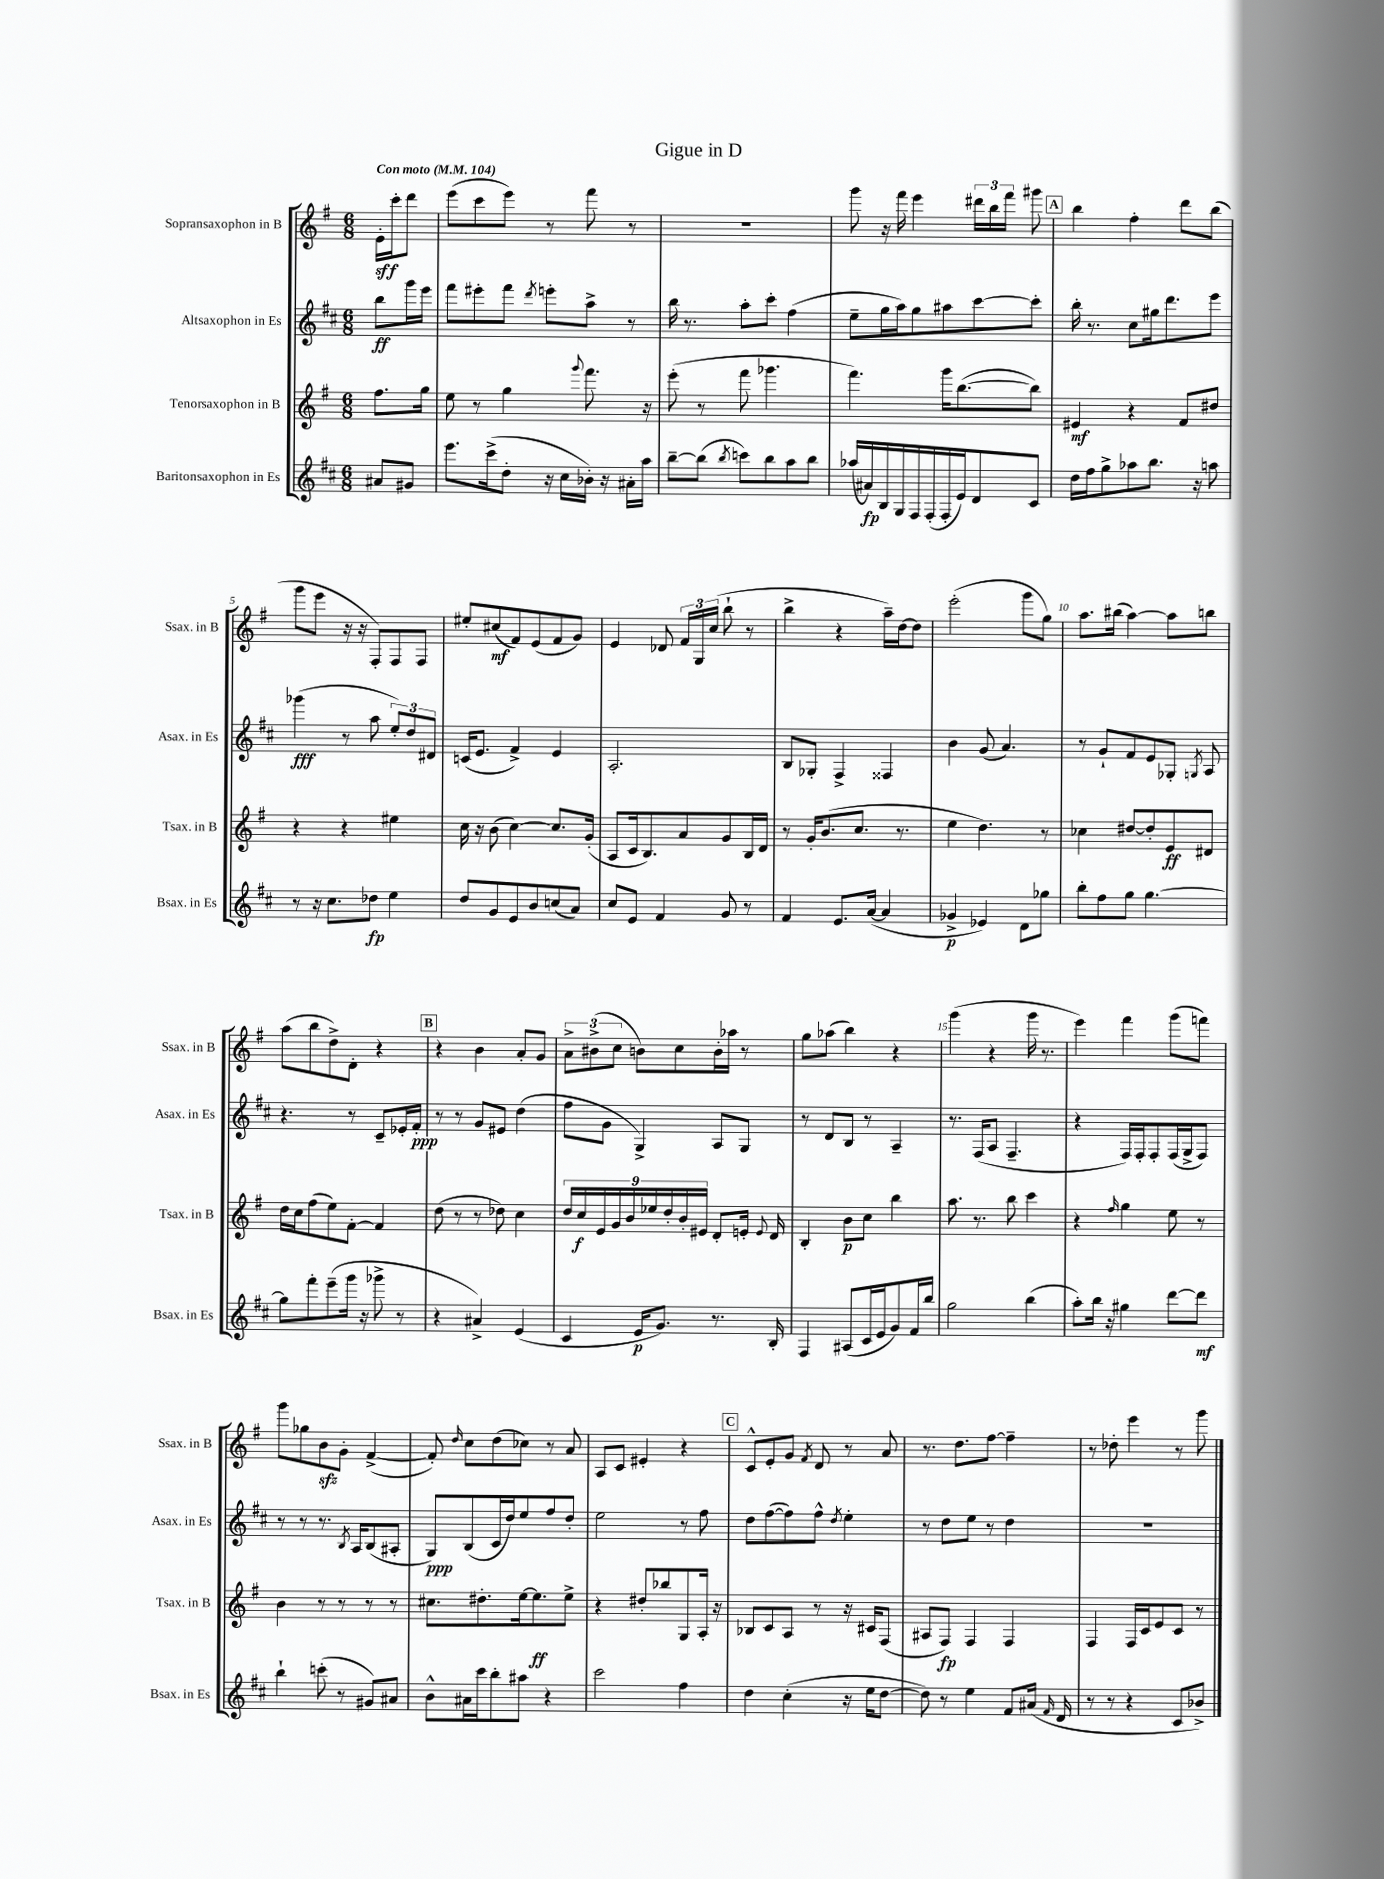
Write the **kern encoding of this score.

**kern	**kern	**kern	**kern
*staff4	*staff3	*staff2	*staff1
*clefG2	*clefG2	*clefG2	*clefG2
*k[f#c#]	*k[f#]	*k[f#c#]	*k[f#]
*M6/8	*M6/8	*M6/8	*M6/8
*MM104	*MM104	*MM104	*MM104
8a#/L	8.ff#\L	8bb\L	16e'\LL
.	.	.	16ccc'\J
8g#/J	.	16ggg\L	8ddd\J
.	16gg\Jk	16eee\JJ	.
=	=	=	=
8.eee\L	8ee\	8fff#\L	(8eee\L
.	8r	8eee#'\	8ccc\
(16ccc#^\k	.	.	.
8dd'\J	4gg\	8fff#\J	8eee\J)
.	.	8qddd/	.
16r	.	8eee'\L	8r
16cc#\LL	.	.	.
.	8qqggg/	.	.
16b-'\JJ)	8.fff#\	8aa^\J	8fff#\
16r	.	.	.
16a#'\LL	.	8r	8r
16aa\JJ	16r	.	.
=	=	=	=
[8bb~\L	(8eee'\	16bb\	2.r
.	.	8.r	.
(8bb\]J	8r	.	.
8qbb/	.	.	.
8ccc\L)	8fff#\	8aa'\L	.
8bb\	4.ggg-\	8ccc#'\J	.
8aa\	.	(4ff#\	.
8bb\J	.	.	.
=	=	=	=
(16aa-/LL	4.fff#\)	8ee~\L	8ggg\
16a#/)	.	.	.
16B/	.	16gg\L	16r
16G/	.	16aa\J)	16fff#\
16F#/	.	8gg\	4eee\
(16F#'/	.	.	.
16F#'/	16ggg\LK	8aa#\	.
16e/J)	([8.bb\	.	.
8d/	.	[8ccc#\	24ddd#\LL
.	.	.	24bb\
.	.	.	24fff#\JJ
8c#/J	8bb\]J)	8ccc#'\]J	8ggg#\
=	=	=	=
16dd\LL	4e#/	16bb'\	4bb\
16ff#\J	.	8.r	.
8gg^\	.	.	.
8aa-\	4r	8cc#\L	4ff#'\
8.bb\J	.	16gg#\k	.
.	.	8.ddd\	.
.	8f#/L	.	8ddd\L
16r	.	.	.
8aa\	8dd#/J	8eee\J	(8bb\J
=	=	=	=
8r	4r	(4ggg-\	8ggg\L
16r	.	.	8eee\J
8.cc#\L	.	.	.
.	4r	8r	16r
.	.	.	16r
8dd-\J	.	8aa\	8F#'/L)
4ee\	4ee#\	12ee'/L)	8F#/
.	.	12dd/	.
.	.	.	8F#/J
.	.	12d#/J	.
=	=	=	=
8dd/L	16cc\	(16c/LK	8ee#'/L
.	16r	8.e/J	.
8g/	(8b\	.	(8cc#/
8e/	[4cc\)	4f#^/)	8f#/)
8b/	.	.	(8e/
(8cc/	8.cc/]L	4e/	8f#/
8a/J)	.	.	8g/J)
.	(16g'/Jk	.	.
=	=	=	=
8cc#/L	8A/L	2.A'/	4e/
8e/J	16c/k	.	.
.	8.B/)	.	.
4f#/	.	.	8d-/
.	8a/	.	24f#/LL
.	.	.	24G/
.	.	.	(24cc/JJ
8g/	8g/	.	8bb`\
8r	16B/L	.	8r
.	16d/JJ	.	.
=	=	=	=
4f#/	8r	8B/L	4bb^\
.	16g'/LK	8G-'/J	.
.	(8.b/	.	.
8.e/L	.	4F#^/	4r
.	8.cc/J	.	.
([16a/Jk	.	.	.
4a/]	.	4F##/	16aa~\LL)
.	8.r	.	[16dd\J
.	.	.	8dd\]J
=	=	=	=
4g-^/	4ee\	4b\	(2eee'\
4e-/)	4.dd\)	(8g/	.
.	.	4.a/)	.
8d\L	.	.	8ggg\L
8gg-\J	8r	.	8gg\J)
=	=	=	=
8bb'\L	4cc-\	8r	8.aa\L
8ff#\	.	8g`/L	.
.	.	.	(16bb#\Jk
8gg\J	[8dd#/L	8f#/	[4aa\)
[4.gg\	8dd#'/]	8e/	.
.	8e/	8G-'/J	8aa\]L
.	.	8qG/	.
.	8d#/J	8A/	8bb\J
=	=	=	=
8gg\]L	16dd\LL	4.r	(8aa\L
.	16cc\J	.	.
8fff#'\	(8ff#\	.	8bb\
(8eee~\	8ee\)	.	8dd^\)
16ggg\Jk	[8f#'\J	8r	8d'\J
16r	.	.	.
8ggg-^\	4f#/]	8c#~/L	4r
8r	.	16e-'/L	.
.	.	16f#'/JJ	.
=	=	=	=
4r	(8dd\	8r	4r
.	8r	8r	.
4a#^/)	8r	8g/L	4b\
.	8dd-\)	8e#/J	.
(4e/	4cc\	(4dd\	8a'/L
.	.	.	8g/J
=	=	=	=
4c#/	18dd/LL	8ff#\L	12a^\L
.	18cc/	.	.
.	.	.	(12b#^\
.	18e/	.	.
.	.	8g\J	.
.	18g/	.	12cc\J
.	18b/	.	.
16e/LK	.	4G^/)	8b\L)
.	18ee-/	.	.
8.g/J)	.	.	.
.	18dd'/	.	.
.	.	.	8cc\
.	18b'/	.	.
.	18e#/JJ	.	.
8.r	8d'/L	8A/L	16b'\L
.	.	.	16aa-\JJ
.	16e'/Jk	8G/J	8r
.	8qqe/	.	.
16B'/	16d/	.	.
=	=	=	=
4F#/	4B'/	8r	8gg\L
.	.	8d/L	(8aa-\J
(8A#/L	8b\L	8B/J	4bb\)
16c#/L	8cc\J	8r	.
16e/J	.	.	.
8g/)	4bb\	4A~/	4r
16f#/L	.	.	.
16bb/JJ	.	.	.
=	=	=	=
2gg\	8.aa\	8.r	(4ggg\
.	8.r	(16F#/LK	.
.	.	8A/J	4r
.	8bb\	4.F#~/	.
(4bb\	4ccc\	.	16ggg\
.	.	.	8.r
=	=	=	=
8aa'\L)	4r	4r	4eee\)
16bb\Jk	.	.	.
16r	.	.	.
.	16qqff#/	.	.
4gg#\	4gg\	16F#/LL)	4fff#\
.	.	16F#'/J	.
.	.	8F#'/	.
[8ddd\L	8ee\	(16F#/L	(8ggg\L
.	.	16G^/J	.
8ddd\]J	8r	8F#/J)	8fff\J)
=	=	=	=
4bb`\	4b\	8r	8ggg\L
.	.	8r	8gg-\
(8ccc'\	8r	8.r	8b\
8r	8r	.	8g'\J
.	.	8qB/	.
.	.	16A/LK	.
8g#/L)	8r	(8B/	([4f#^/
8a#/J	8r	8A#'/J	.
=	=	=	=
8b^^\L	8.cc#\L	8G/L)	8f#'/])
.	.	.	16qqdd/
16a#\L	.	(8B/	8cc\L
16ccc#\J	8.dd#'\	.	.
8bb'\	.	16c#/L	(8dd\
.	.	16dd/J)	.
8aa#\J	[16ee\k	8ee/	8cc-\J)
.	8.ee\]	.	.
4r	.	8ff#/	8r
.	8ee^\J	8dd'/J	8a/
=	=	=	=
2ccc#\	4r	2ee\	8A/L
.	.	.	8c/J
.	8dd#'/L	.	4e#'/
.	8bb-/	.	.
4ff#\	8G/	8r	4r
.	16A'/Jk	8ff#\	.
.	16r	.	.
=	=	=	=
4dd\	8B-/L	8dd\L	8c^^/L
.	8c/	([8ff#\	8e'/
(4cc#'\	8A/J	8ff#\])	8g/J
.	.	.	8qf#/
.	8r	8ff#^^\J	8d/
.	.	8qdd/	.
16r	16r	4ee'\	8r
16ee\LK	16c#/LK	.	.
[8dd\J	(8F#/J	.	8a/
=	=	=	=
8dd\])	8A#/L	8r	8.r
8r	8F#/J)	8dd\L	.
.	.	.	8.dd\L
4ee\	4F#/	8ee\J	.
.	.	8r	[8ff#\J
8f#/L	4F#/	4dd\	4ff#~\]
(16a#/Jk	.	.	.
16qqf#/	.	.	.
16d/	.	.	.
=	=	=	=
8r	4F#/	2.r	8r
8r	.	.	8dd-'\
4r	16F#/LL	.	4eee\
.	16c/J	.	.
.	8e/	.	.
8c#/L	8c/J	.	8r
8b-^/J)	8r	.	8ggg\
==	==	==	==
*-	*-	*-	*-
